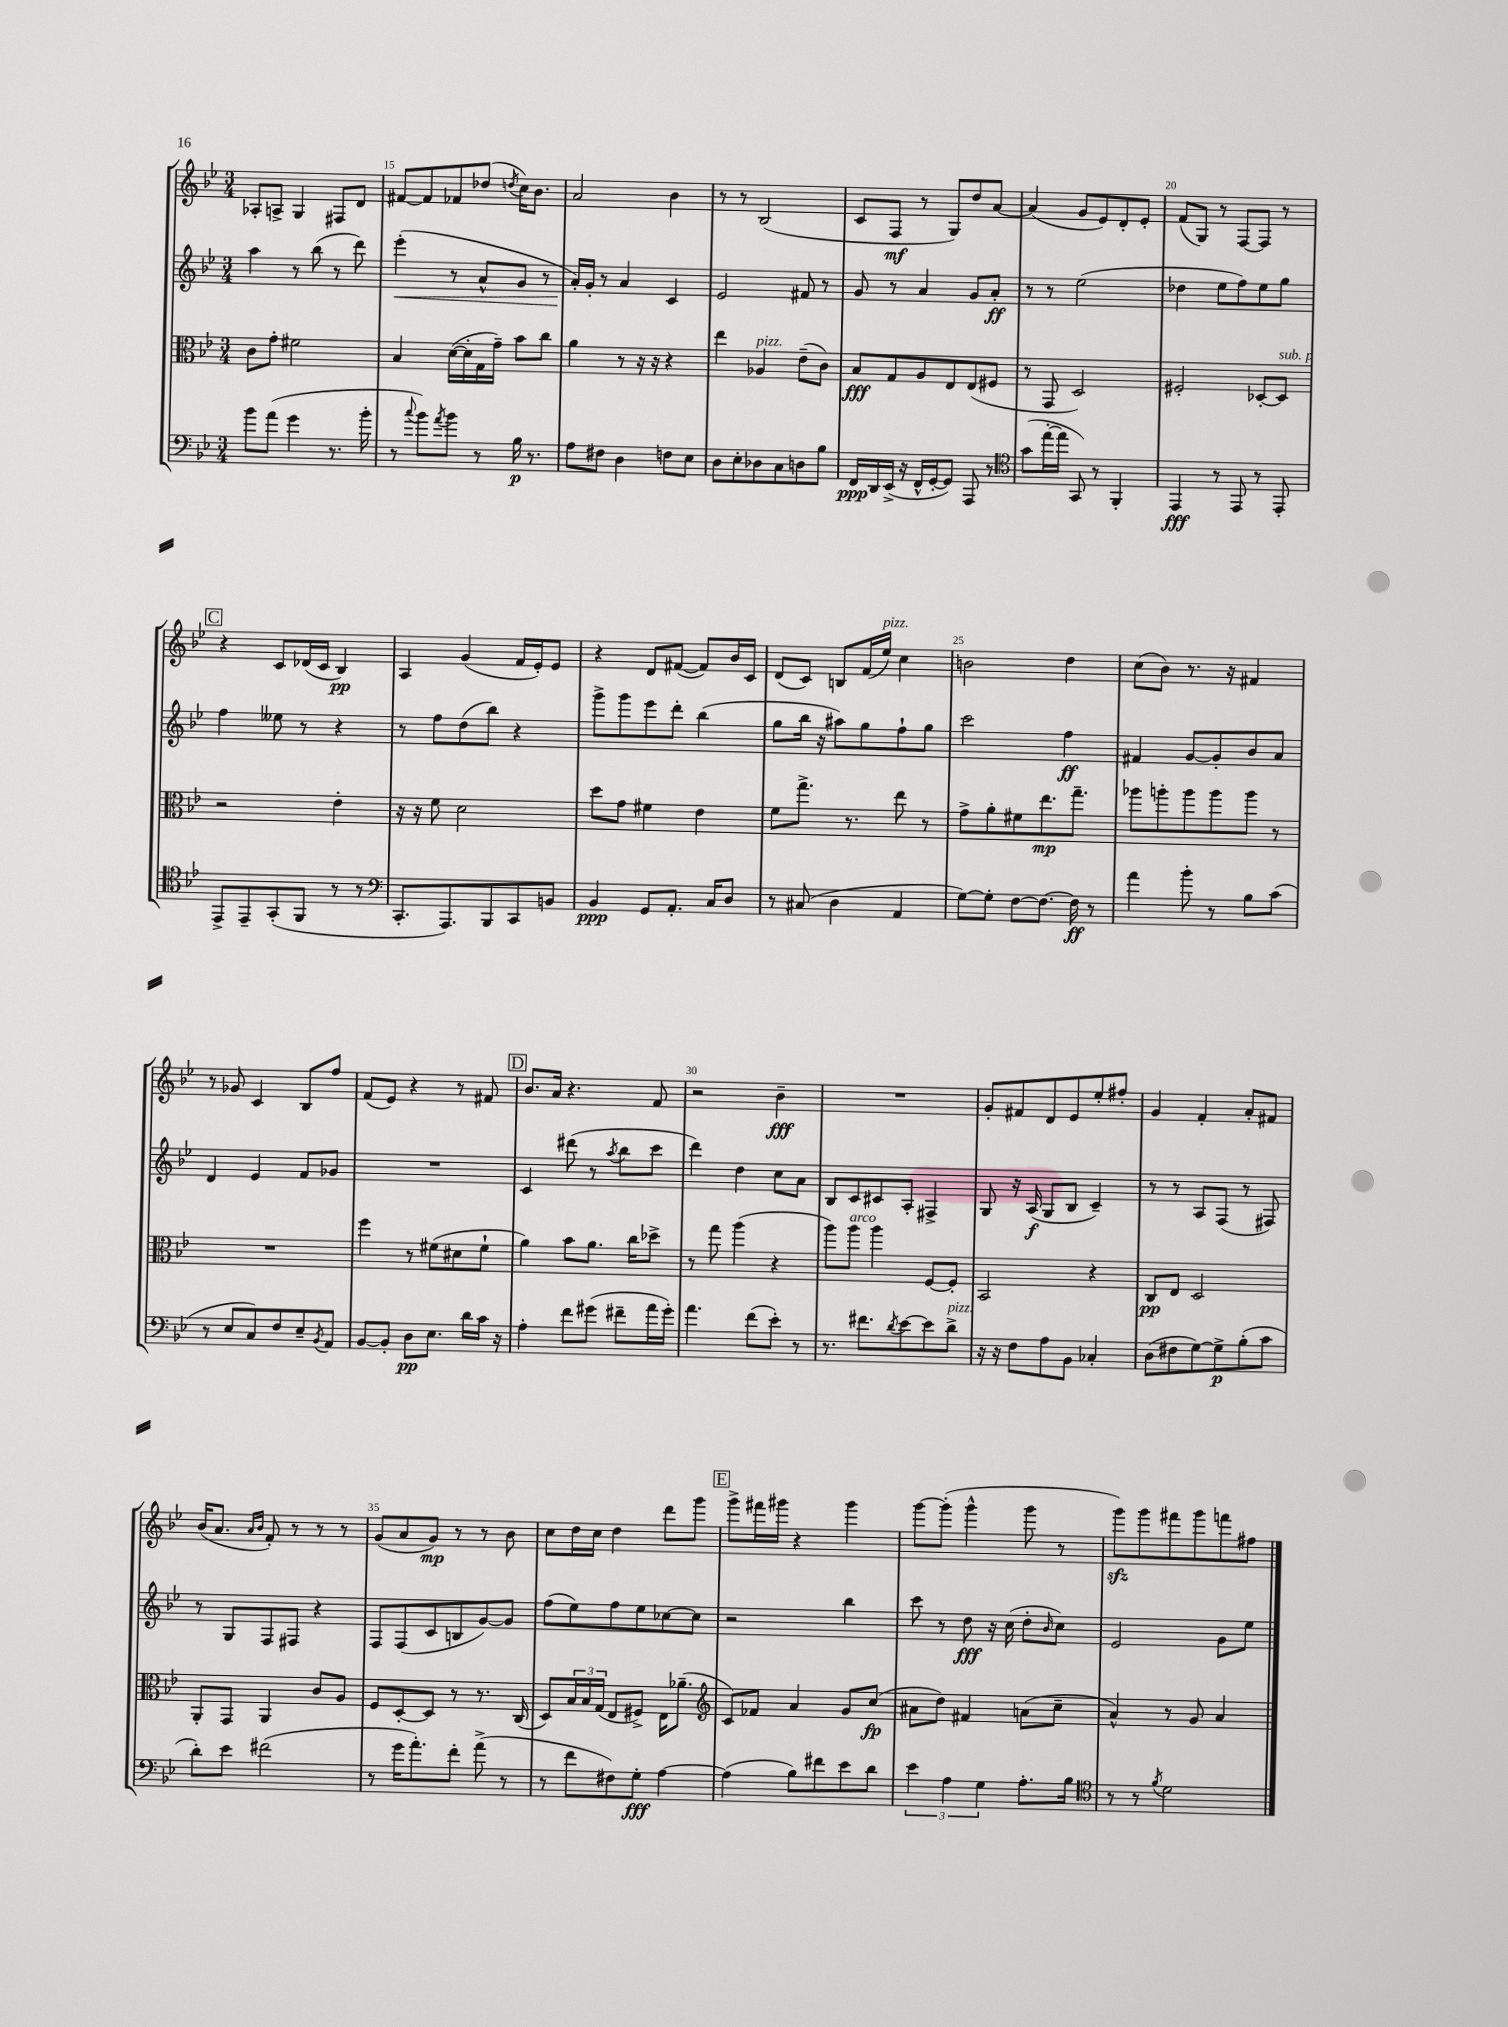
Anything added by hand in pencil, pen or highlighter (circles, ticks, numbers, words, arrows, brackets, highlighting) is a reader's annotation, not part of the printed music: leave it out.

**kern	**kern	**kern	**kern
*staff4	*staff3	*staff2	*staff1
*clefF4	*clefC3	*clefG2	*clefG2
*k[b-e-]	*k[b-e-]	*k[b-e-]	*k[b-e-]
*M3/4	*M3/4	*M3/4	*M3/4
8b-\L	8c\L	4aa\	8A-'/L
(8a\J	8g'\J	.	8A^/J
4g\	2f#\	8r	4G/
.	.	(8bb-\	.
8.r	.	8r	8F#/L
.	.	8ddd\)	8d/J
16b-'\	.	.	.
=	=	=	=
8r	4B-/	(4eee-'\	[8f#/L
8qqcc/	.	.	.
8b-\L)	.	.	8f#/]
8qa/	.	.	.
8b-\J	([16d\LL	8r	8f-/
.	16d'\]	.	.
8r	16G\	8a^^/L	(8dd-/J
.	16g~\JJ)	.	.
.	.	.	8qdd/
16B-\	8b-\L	8g/J	16cc\LK)
8.r	.	.	8.b-\J
.	8cc\J	8r	.
=	=	=	=
8A\L	4a\	16a'/LL)	2a/
.	.	16g'/JJ	.
8F#\J	.	8r	.
4D\	8r	4a/	.
.	16r	.	.
.	16r	.	.
8F\L	4r	4c/	4b-\
8E-\J	.	.	.
=	=	=	=
8D\L	4ee-\	2e-/	8r
8E-'\	.	.	8r
8D-\	4A-/	.	(2B-/
8C\	.	.	.
8D\	(8e-~\L	8f#/	.
8B-\J	8c\J)	8r	.
=	=	=	=
16FF/LL	8B-/L	8g/	8c/L
16DD/	.	.	.
(16EE-^/JJ	8G/	8r	8F/J
16r	.	.	.
16FF^^/LL	8A/	4a/	8r
[16GG'/J	.	.	.
8GG/]J)	8E-/	.	8G/L)
8AAA/	(8E-/	8g/L	8dd/
8r	8F#/J	8a'/J	[8a/J
=	=	=	=
*clefC4	*	*	*
(8g\L	8r	8r	(4a/]
[16ee-'\L	8GG/	8r	.
16ee-\]JJ	.	.	.
8GG/)	2D/)	(2ee-\	8g/L
8r	.	.	8e-/)
4FF'/	.	.	8d'/
.	.	.	8e-'/J
=	=	=	=
4EE-/	2F#'/	4dd-\	(8f/L
.	.	.	8G/J)
8r	.	8ee-\L	8r
8EE-/	.	8ff\)	[8F/L
8r	[8D-'/L	8ee-\	8F/]J
8EE-'/	8D-/]J	8gg\J	8r
=	=	=	=
8EE-^/L	2r	4ff\	4r
8EE-~/	.	.	.
(8GG'/	.	8ee--\	8c/L
8FF/J	.	8r	(16d-/L
.	.	.	16c/JJ
8r	4e-'\	4r	4B-/)
8r	.	.	.
=	=	=	=
*clefF4	*	*	*
8.CC'/L	16r	8r	4A/
.	16r	.	.
.	8f\	8ff\L	.
8.AAA/)	.	.	.
.	2d\	(8dd\	(4g/
8BBB-/	.	8bb-\J)	.
8CC/	.	4r	16f/LL
.	.	.	16e-'/J)
8BB/J	.	.	8e-/J
=	=	=	=
4BB-/	8dd\L	8ggg^\L	4r
.	8g\J	8ggg\	.
8GG/L	4f#\	8eee-\	8d/L
8.AA'/J	.	8ddd'\J	([8f#/J
.	4e-\	(4bb-\	8f#/]L)
16C/LK	.	.	.
8D/J	.	.	16b-/L
.	.	.	16c/JJ
=	=	=	=
8r	8f\L	8gg\L	(8d/L
(8C#/	8.gg^\J	16bb-\Jk	8c/J)
.	.	16r	.
4D\	.	8aa#\L)	8B/L
.	8.r	.	.
.	.	8gg\	(16f/L
.	.	.	16ee-/JJ)
4AA/	8ee-\	8ff`\	4cc\
.	8r	8gg\J	.
=	=	=	=
[8G\L)	8g^\L	2ccc\	2b\
8G'\]J	8a'\	.	.
[8F\L	8f#\	.	.
8.F\_J	8.ee-\	.	.
.	.	4ff\	4dd\
16F\]	8.gg~\J	.	.
8r	.	.	.
=	=	=	=
4a\	8aa-\L	4f#/	(8cc\L
.	8aa'\	.	8b-\J)
8b-'\	8aa\	[8g/L	8.r
8r	8aa\	8g'/]	.
.	.	.	16r
8B-\L	8aa\J	8b-/	4f#/
(8c\J	8r	8a/J	.
=	=	=	=
8r	2.r	4d/	8r
8E-/L	.	.	8g-/
8C/)	.	4e-/	4c/
8F/	.	.	.
8E-~/	.	8f/L	8B-/L
8qBB-/	.	.	.
8AA/J	.	8g-/J	8ff/J
=	=	=	=
[8BB-/L	4ff\	2.r	(8f/L
8BB-'/]J	.	.	8e-/J)
8D\L	8r	.	4r
8.E-\J	(8f#\L	.	.
.	8d#\	.	8r
16d\LL	.	.	.
16c\JJ	8f#`\J	.	8f#/
16r	.	.	.
=	=	=	=
4A'\	4a\)	4c/	8.b-/L
.	.	.	16a/Jk
8f\L	8b-\L	(8ddd#\	4.r
(8g#\J	8.a\J	8r	.
.	.	8qaa/	.
8f#~\L	.	8bb-\L	.
.	16cc\LK	.	.
16a\L	8dd-^\J	8ccc\J	8f/
16g#'\JJ)	.	.	.
=	=	=	=
4.a\	8r	4ddd\)	2r
.	8gg\	.	.
.	(4aa\	4dd\	.
(8f\L	.	.	.
8e-'\J)	4r	8cc\L	4b-~\
8r	.	8a\J	.
=	=	=	=
8.r	8aa\L)	8B-/L	2.r
.	8aa\J	8c/	.
8.f#\L	.	.	.
.	4aa\	8c#/	.
8qd/	.	.	.
[8e-\	.	8A'/J	.
8e-\]	[8F/L	4F#^/	.
8d^\J	8F'/]J	.	.
=	=	=	=
16r	2BB-/	8G/	8g'/L
16r	.	.	.
8F\L	.	16r	8f#/
.	.	(16A/	.
8A\	.	8G/L	8d/
8BB-\J	.	8B-/J	8e-/
4C-'/	4r	4c~/)	8ee-'/
.	.	.	8ff#'/J
=	=	=	=
(8D\L	8C/L	8r	4g/
8F#\	8E-/J	8r	.
[8G\)	2D/	8A/L	4f'/
8G^\]	.	(8F/J	.
(8B-'\	.	8r	8a'/L
8c\J	.	8F#/)	8f#/J
=	=	=	=
8d'\L)	8AA'/L	8r	(16b-/LK
.	.	.	8.a/J
8e-\J	8GG/J	8G/L	.
.	.	.	16qqa/LL
.	.	.	16qqb-/JJ
(2f#\	4AA/	8F/	8f'/)
.	.	8F#/J	8r
.	8c/L	4r	8r
.	8A/J	.	8r
=	=	=	=
8r	8F/L	8F/L	(8g/L
16g\LK	[8D'/	(8F/	8a/
8.a'\)	.	.	.
.	8D/]J	8c/	8g/J)
8f'\J	8r	8B/	8r
(8a^\	8.r	[8g/)	8r
8r	.	8g/]J	8b-\
.	(16C/	.	.
=	=	=	=
8r	8D/L)	(8ff\L	8cc\L
8f\L	24B-/L	8ee-\)	16dd\L
.	24B-/	.	.
.	.	.	16cc\JJ
.	(24G/JJ	.	.
8F#\)	8E-/L	8ff\	4dd\
8G'\J	8F#^/J)	8ee-\	.
[4A\	16E-\LK	[8cc-\	8ddd\L
.	(8.a-~\J	.	.
.	.	8cc-\]J	8ggg\J
=	=	=	=
*	*clefG2	*	*
(4A\]	8c/L)	2r	8ggg^\L
.	8f-/J	.	16fff#\L
.	.	.	16ggg#\JJ
8B-\L)	4a/	.	4r
8f#\	.	.	.
8e-\	8g/L	4bb-\	4ggg#\
8d\J	(8cc/J	.	.
=	=	=	=
6e-\	8a#\L	8ccc\	[8ggg\L
.	8dd\J)	8r	(8ggg'\]J
6A\	.	.	.
.	4f#/	8dd\	4ggg^^\
6G\	.	.	.
.	.	16r	.
.	.	(16cc\	.
8.A'\L	(8a\L	8dd'\L	8ggg\
.	.	16qqb-/	.
.	8cc~\J	8cc\J)	8r
16B-\Jk	.	.	.
=	=	=	=
*clefC4	*	*	*
8r	4a^^/)	2e-/	8ggg\L)
8r	.	.	8ggg\
8qf/	.	.	.
2d\	8r	.	8fff#\
.	8g/	.	8ggg\
.	4a/	8g\L	8fff\
.	.	8ee-\J	8ff#\J
==	==	==	==
*-	*-	*-	*-
